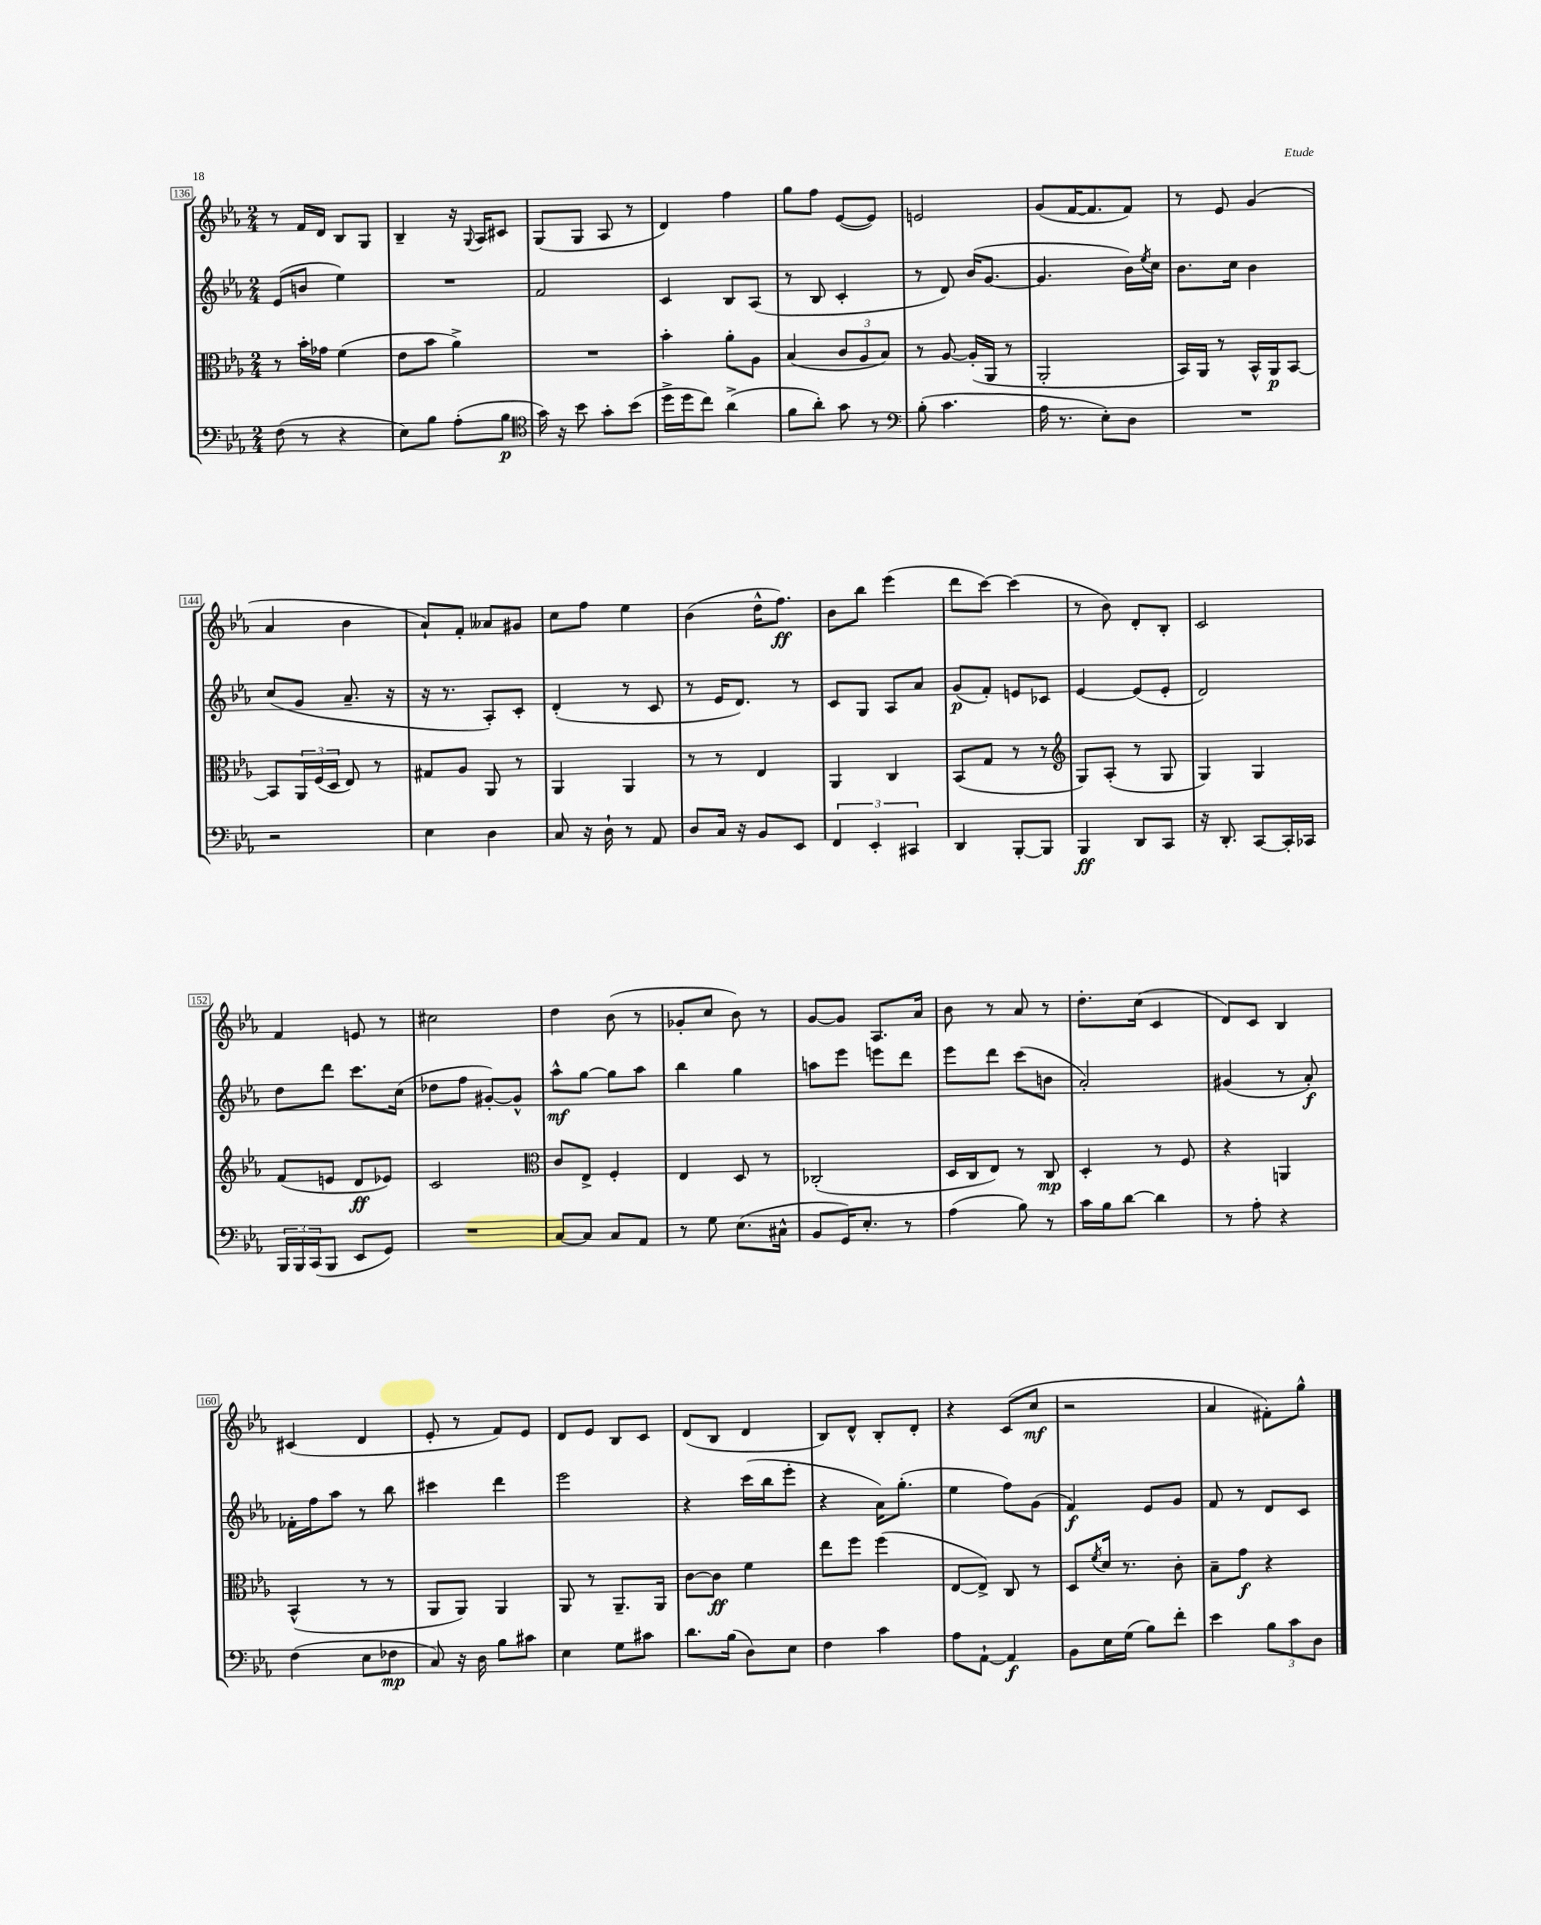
<<
\new StaffGroup <<
\new Staff = "s0" {
    \clef treble \key ees \major \numericTimeSignature \time 2/4
    r8 f'16 d'16 bes8 g8 |
    bes4-- r16 \appoggiatura { g8 } aes16 cis'8 |
    g8( g8 aes8 r8 |
    d'4) f''4 |
    g''8 f''8 ees'8~( ees'8) |
    e'2 |
    g'8( f'16~ f'8. f'8) |
    r8 ees'8 g'4( |
    aes'4 bes'4 |
    aes'8-!) f'8-. aeses'8 gis'8 |
    c''8 f''8 ees''4 |
    bes'4( d''16-^ f''8.\ff) |
    bes'8 bes''8 ees'''4( |
    d'''8 c'''8~) c'''4( |
    r8 bes'8) d'8-. bes8-. |
    c'2 |
    f'4 e'8 r8 |
    cis''2 |
    d''4 bes'8( r8 |
    ges'8-. c''8 bes'8) r8 |
    g'8~ g'8 aes8. aes'16 |
    bes'8 r8 aes'8 r8 |
    d''8.-. c''16( c'4 |
    d'8) c'8 bes4 |
    cis'4( d'4 |
    ees'8-. r8 f'8) ees'8 |
    d'8 ees'8 bes8 c'8 |
    d'8( bes8 d'4 |
    bes8) d'8-^ bes8-. d'8-. |
    r4 c'8( c''8\mf |
    r2 |
    aes'4 fis'8-.) g''8-^ \bar "|." |
}
\new Staff = "s1" {
    \clef treble \key ees \major \numericTimeSignature \time 2/4
    ees'8( b'8 ees''4) |
    R2 |
    f'2 |
    c'4 bes8 aes8( |
    r8 bes8 c'4-. |
    r8 d'8) bes'16( g'8.~ |
    g'4. bes'16) \acciaccatura { ees''8 } c''16 |
    bes'8. c''16 bes'4 |
    c''8( g'8 aes'8.-- r16 |
    r16 r8. aes8-.) c'8-. |
    d'4-.( r8 c'8 |
    r8 ees'16 d'8.) r8 |
    c'8 g8 aes8 aes'8 |
    g'8\p( f'8-.) e'8 ces'8 |
    ees'4~ ees'8( ees'8-. |
    d'2) |
    d''8 d'''8 c'''8. c''16( |
    des''8 f''8 gis'8~-.) gis'8-^ |
    aes''8-^\mf g''8~ g''8 aes''8 |
    bes''4 g''4 |
    a''8 ees'''8 e'''8 d'''8 |
    ees'''8 d'''8 c'''8( b'8 |
    aes'2-.) |
    gis'4( r8 aes'8-.\f) |
    fes'16-. f''16 aes''8 r8 bes''8 |
    cis'''4 d'''4 |
    ees'''2 |
    r4 c'''16( bes''16 ees'''8-. |
    r4 aes'16) g''8.-.( |
    ees''4 f''8) g'8( |
    f'4\f) ees'8 g'8 |
    f'8 r8 d'8 c'8 \bar "|." |
}
\new Staff = "s2" {
    \clef alto \key ees \major \numericTimeSignature \time 2/4
    r8 bes'16-. ges'16 f'4( |
    ees'8 bes'8 aes'4->) |
    R2 |
    bes'4-. aes'8-. aes8 |
    bes4( \tuplet 3/2 { c'8 aes8 bes8) } |
    r8 aes8~ aes16-.( aes,16 r8 |
    aes,2-. |
    bes,16) aes,16 r8 bes,16-^ aes,16\p bes,8~ |
    bes,8 \tuplet 3/2 { aes,16 f16( d16 } ees8) r8 |
    gis8 aes8 aes,8 r8 |
    aes,4 aes,4 |
    r8 r8 ees4 |
    aes,4 c4 |
    bes,8( g8 r8 r8 |
    \clef treble g8) aes8-.( r8 g8 |
    g4) g4 |
    f'8( e'8 d'8\ff ees'8) |
    c'2 |
    \clef alto c'8 ees8-> f4-. |
    ees4 d8 r8 |
    ces2-.( |
    d16 c16 ees8) r8 c8\mp |
    d4-. r8 f8 |
    r4 a,4 |
    bes,4-^( r8 r8 |
    aes,8 aes,8) aes,4 |
    aes,8 r8 aes,8.-- aes,16 |
    c'8~ c'8\ff f'4 |
    ees''8 f''8 f''4( |
    ees8~ ees8->) c8 r8 |
    d8 \acciaccatura { f'8 } d'16 r8. c'8-. |
    bes8-- g'8\f r4 \bar "|." |
}
\new Staff = "s3" {
    \clef bass \key ees \major \numericTimeSignature \time 2/4
    f8( r8 r4 |
    ees8) bes8 aes8-.( bes8\p |
    \clef tenor g'16) r16 bes'8 g'8-. bes'8( |
    d''16-> d''16 c''8) aes'4->( |
    f'8 aes'8-.) g'8 r8 |
    \clef bass bes8-.( c'4. |
    aes16 r8. ees8-.) d8 |
    R2 |
    r2 |
    ees4 d4 |
    c8 r16 d16-! r8 aes,8 |
    d8 c16 r16 bes,8 ees,8 |
    \tuplet 3/2 { f,4 ees,4-. cis,4 } |
    d,4 bes,,8~-. bes,,8 |
    bes,,4\ff d,8 c,8 |
    r16 d,8.-. c,8~ c,16-. ces,16 |
    \tuplet 3/2 { bes,,16 bes,,16 c,16( } bes,,8 ees,8 g,8) |
    R2 |
    c8~ c8 c8 aes,8 |
    r8 g8 ees8.( cis16-^ |
    bes,8 g,16) ees8.-. r8 |
    aes4( bes8) r8 |
    c'16 bes16 d'8~ d'4 |
    r8 aes8-. r4 |
    f4( ees8 fes8\mp |
    c8) r16 d16 bes8 cis'8 |
    ees4 g8 cis'8 |
    d'8. bes16( d8) ees8 |
    f4 c'4 |
    aes8 aes,8~-! aes,4\f |
    bes,8 ees16 g16( bes8) f'8-. |
    ees'4 \tuplet 3/2 { bes8 c'8 d8 } \bar "|." |
}
>>
>>
\layout { \context { \Score currentBarNumber = #136 \override BarNumber.stencil = #(make-stencil-boxer 0.1 0.3 ly:text-interface::print) } }
